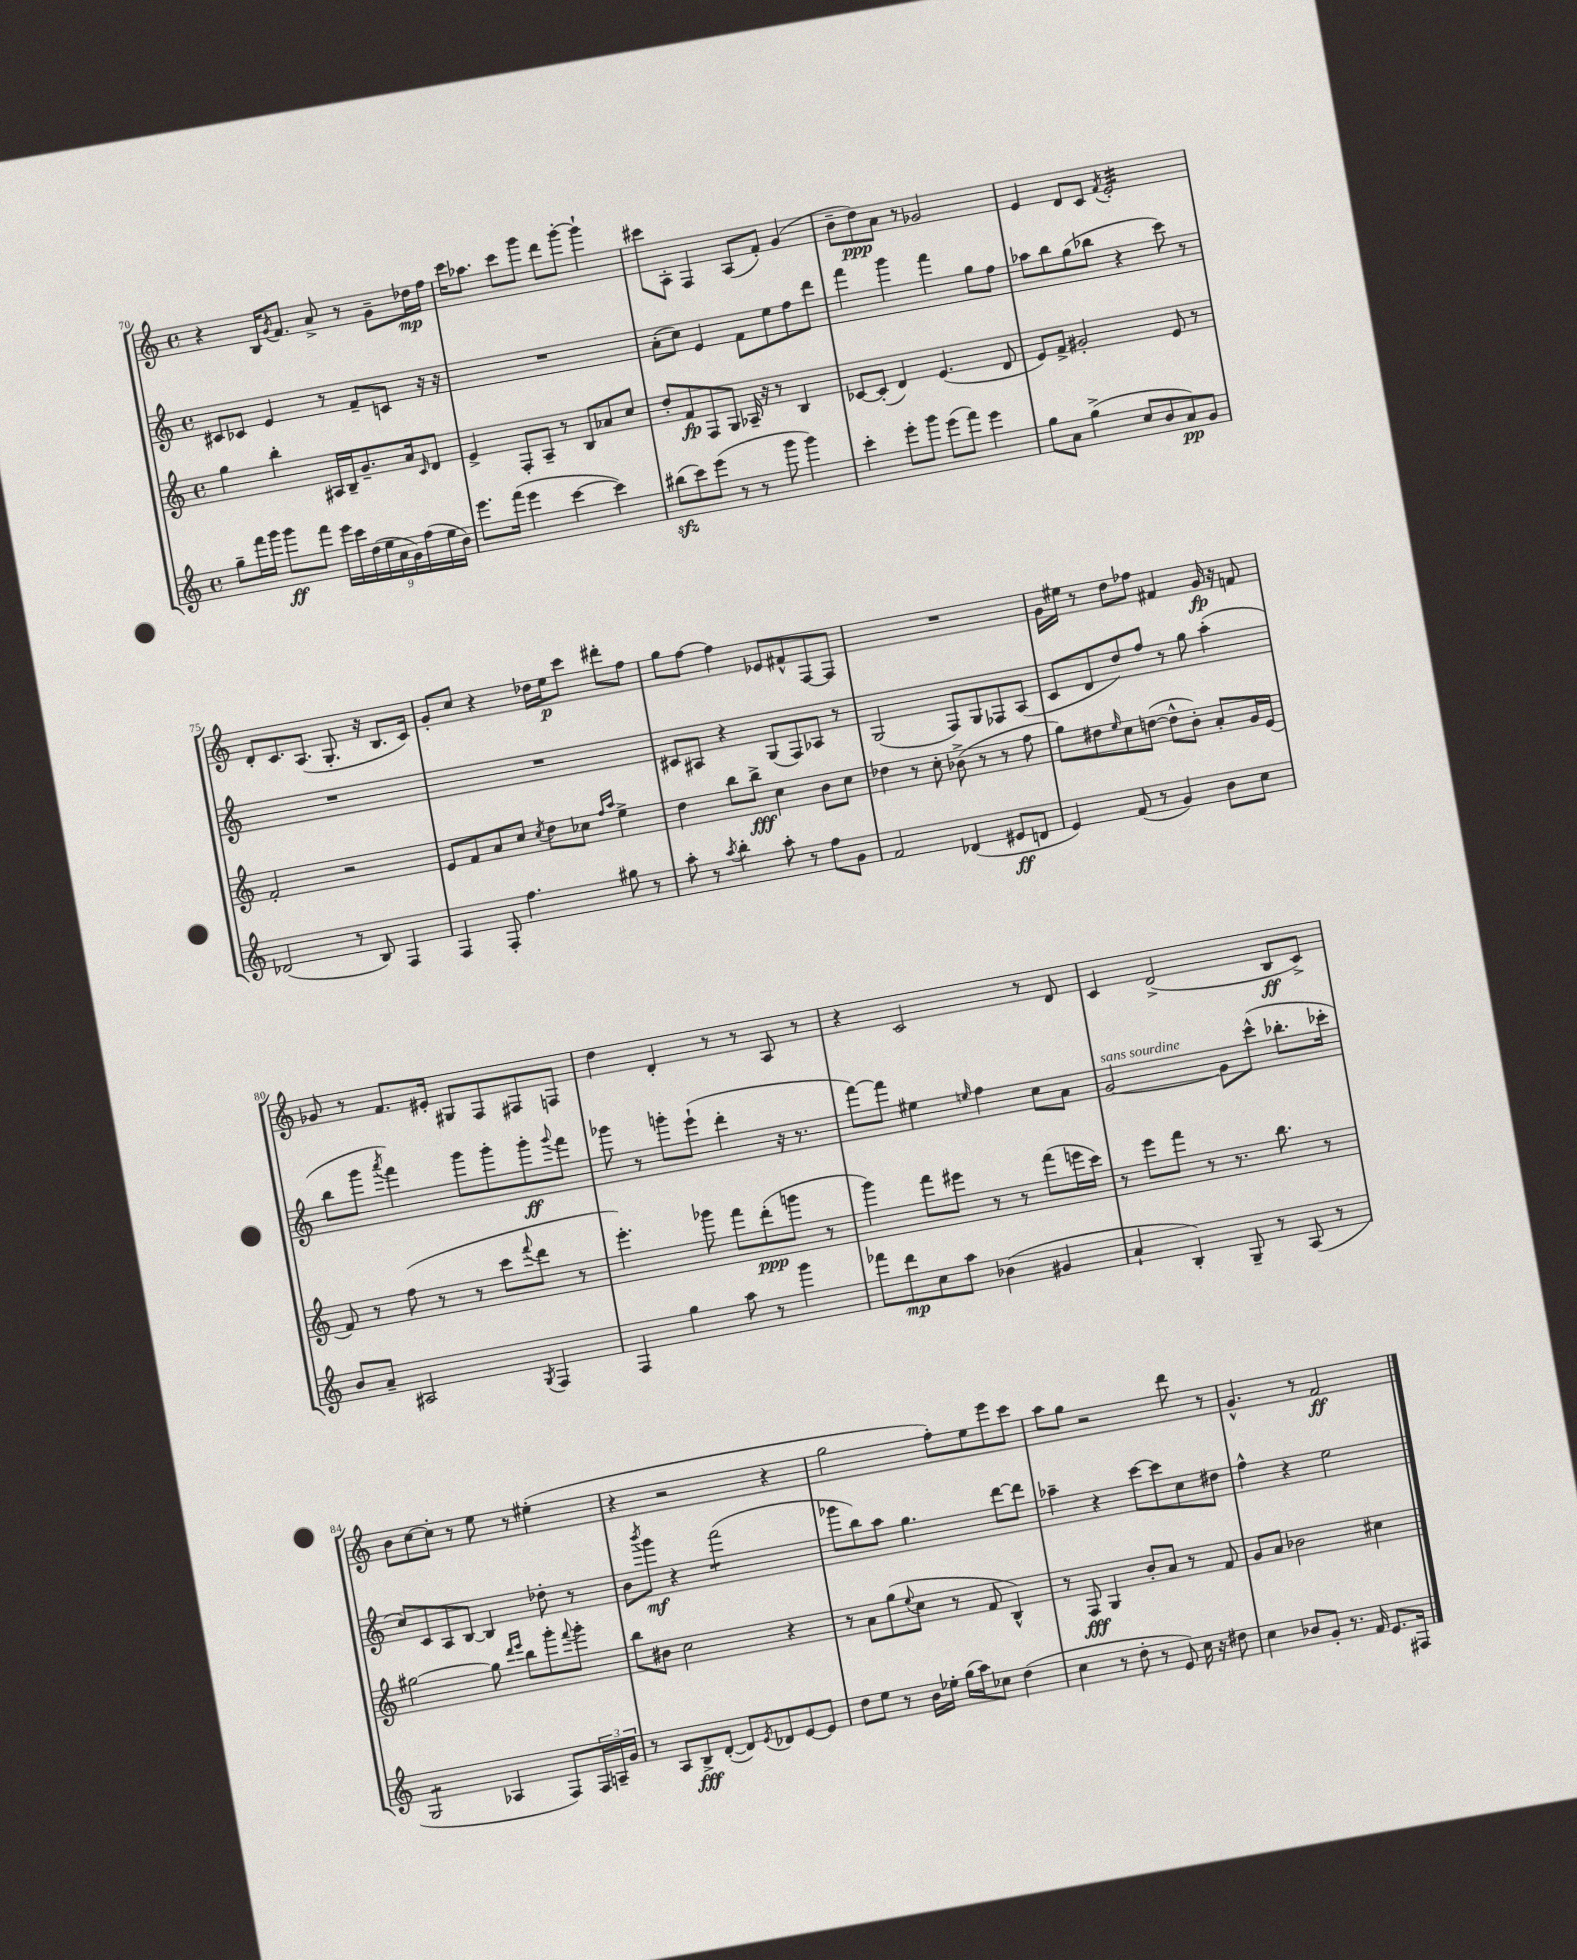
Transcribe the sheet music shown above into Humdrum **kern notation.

**kern	**kern	**kern	**kern
*staff4	*staff3	*staff2	*staff1
*clefG2	*clefG2	*clefG2	*clefG2
*k[]	*k[]	*k[]	*k[]
*M4/4	*M4/4	*M4/4	*M4/4
*met(c)	*met(c)	*met(c)	*met(c)
8gg~\L	4gg\	8c#/L	4r
16fff\L	.	8c-/J	.
16ggg\JJ	.	.	.
8ggg\L	4bb'\	4e/	16B/LK
.	.	.	8qg/
.	.	.	8.f/J
8fff\J	.	.	.
18eee\LL	16A#/LL	8r	8a^/
18ccc\	.	.	.
.	16B~/J	.	.
(18dd\	.	.	.
.	8.g~/	8f~/L	8r
18ee\	.	.	.
18a\	.	.	.
.	.	8c/J	8g~\L
18g\)	.	.	.
.	16a/k	.	.
(18ff\	.	.	.
.	16qqc/	.	.
.	8d/J	16r	16dd-\L
18ee\	.	.	.
.	.	16r	16ff\JJ
18b\JJ)	.	.	.
=	=	=	=
8.eee\L	4e^/	1r	16ccc\LK
.	.	.	8.aa-\J
(16fff\Jk	.	.	.
4eee\	8F'/L	.	8ccc\L
.	8A~/J	.	8ggg\J
[4ccc\	8r	.	8ddd\L
.	8B/L	.	[8ggg'\J
4ccc\])	8a-/	.	4ggg`\]
.	8cc/J	.	.
=	=	=	=
(8bb#\L	8dd'/L	(8a'\L	8ccc#\L
8ccc\)	8f/	8cc\J)	8A'\J
(8eee\J	8F/	4e/	4F/
8r	8G/J	.	.
8r	16A-~/	8f\L	(8A/L
.	16r	.	.
8ggg\	8r	8ee\	8f'/J)
4ggg\)	4B/	8ff\	(4g/
.	.	8ddd\J	.
=	=	=	=
4ccc'\	[8c-/L	4fff\	8b~\L
.	(8c-'/]J	.	8dd\)
8eee'\L	4d/)	4ggg\	8a\J
8ggg\J	.	.	8r
(8eee\L	(4.e/	4fff\	2g-/
8fff\J)	.	.	.
4eee\	.	8gg\L	.
.	8d/	8ff\J	.
=	=	=	=
8gg\L	8e/L)	8aa-\L	4e/
8a\J	8f^/J	8bb\	.
(4gg^\	2g#'/	(8gg\	8d/L
.	.	8bb-\J	8c/J
.	.	.	8qf/
8cc/L	.	4r	2e'/
8b/	.	.	.
8a/)	8e/	8ccc\)	.
8g/J	8r	8r	.
=	=	=	=
(2d-/	2f'/	1r	8d'/L
.	.	.	8.c/
.	.	.	(8.A/J
8r	2r	.	8.G'/
8B/)	.	.	.
.	.	.	16r
4F/	.	.	8.B/L
.	.	.	16c/Jk)
=	=	=	=
4F/	8e/L	1r	8g'/L
.	8f/	.	8cc/J
8F'/	8a/	.	4r
4.ff\	8cc/J	.	.
.	8qcc/	.	.
.	8dd\L	.	16dd-\LL
.	.	.	16ee\J
.	8cc-\J	.	8ccc\J
.	16qqff/LL	.	.
.	16qqaa/JJ	.	.
8gg#\	4ee^\	.	8ddd#'\L
8r	.	.	8ff\J
=	=	=	=
8aa'\	4dd\	8c#/L	8gg\L
8r	.	8A#/J	[8ff\J
8qaa/	.	.	.
4bb'\	8bb\L	4r	4ff\]
.	8bb^\J	.	.
8aa'\	4cc\	(8G/L	8e-/L
8r	.	8F/)	8f#^^/
8ff\L	8b\L	8A-/J	[8F/
8g\J	8cc\J	8r	8F/]J
=	=	=	=
2f/	4dd-\	(2G/	1r
.	8r	.	.
.	8cc'\	.	.
(4d-/	(8b-^\	8F/L)	.
.	8r	8G/	.
8e#/L	8r	8F-/	.
8d/J	8ff\	(8A/J	.
=	=	=	=
4e/)	8gg\L)	8c/L	16g\LL
.	.	.	16ee#\JJ
.	8dd#\	8d/	8r
.	16qqee/	.	.
(8f/	8cc\	8dd/)	8dd\L
8r	([8dd\J	8ff/J	8ff-\J
4g/)	8dd^^\]L	8r	4f#/
.	8b'\J)	8gg\	.
8b\L	8a'/L	(4aa'\	16g/
.	.	.	16r
8cc\J	16g/L	.	8f/
.	(16e/JJ	.	.
=	=	=	=
8b/L	8f/)	8bb\L	8g-/
8a~/J	8r	8ggg\J	8r
.	.	8qaaa/	.
2A#/	(8ff\	4fff\)	8.f/L
.	8r	.	.
.	.	.	16e#'/Jk
.	8r	8ggg\L	8G#/L
.	8ccc\L	8ggg'\	8F/
8qG/	8qqfff/	.	.
4F/	8ddd\J	8ggg'\	8F#/
.	.	8qqggg/	.
.	8r	8fff\J	8F/J
=	=	=	=
4F/	4.eee'\)	8ggg-\	4dd\
.	.	8r	.
4gg\	.	8ggg'\L	4d'/
.	8ggg-\	(8eee`\J	.
8aa\	8fff\L	4ddd'\	8r
8r	(8ddd'\	.	8r
4ggg\	8ggg\J	16r	8A/
.	.	8.r	.
.	8r	.	8r
=	=	=	=
8fff-\L	4ggg\)	[8fff\L)	4r
8ddd\	.	8fff\]J	.
8cc\	8fff\L	4ee#\	2c/
8aa\J	8eee#\J	.	.
.	.	16qqee/	.
(4b-\	8r	4ff\	.
.	8r	.	.
4g#/	(8fff\L	8cc\L	8r
.	16eee\L	8a\J	8d/
.	16ccc\JJ)	.	.
=	=	=	=
4a`/	8r	[2g/	4c/
.	8eee\L	.	.
4B'/)	8fff\J	.	(2d^/
.	8r	.	.
8G~/	8.r	8g\]L	.
8r	.	(8ccc^^\J	.
.	8.bb\	.	.
(8A/	.	8.bb-'\L	8B/L
8r	8r	.	8c^/J)
.	.	16ccc-'\Jk	.
=	=	=	=
2G/	[2gg#\	8cc/L)	8b\L
.	.	8c/	[8cc\
.	.	8A/	8cc'\]J
.	.	[8B/J	8r
4A-/	8gg#\]	4B/]	8ee\
.	16qqddd/LL	.	.
.	16qqeee/JJ	.	.
.	8bb\L	.	8r
8F/L)	8ggg'\	8dd-'\	(4ee#'\
.	8qqfff/	.	.
24F/L	8ggg'\J	8r	.
24A~/	.	.	.
24g/JJ	.	.	.
=	=	=	=
8r	8bb\L	8b\L	4r
.	.	8qbbb/	.
8A/L	8b#\J	8ggg\J	.
8B^/	2cc\	4r	2r
([8d'/J	.	.	.
8d/]L)	.	(2fff\	.
8qe/	.	.	.
8d-/	.	.	.
[8e/	4r	.	4r
8e/]J	.	.	.
=	=	=	=
8dd\L	8r	8ggg-\L	2gg\
8ee\J	8a\L	8bb\)	.
8r	(8gg\	8aa\J	.
.	8qqee/	.	.
16b\LL	8cc\J	4.gg\	.
16ee-'\JJ	.	.	.
(16gg\LL	8r	.	8ff'\L)
16aa\J)	.	.	.
8cc-\J	8f/	.	8ee\
(4dd\	4B^^/)	[8ddd\L	8eee\
.	.	8ddd\]J	8ccc\J
=	=	=	=
4cc\	8r	4aa-~\	8aa\L
.	8F/	.	8gg\J
8r	4G/	4r	2r
8dd'\	.	.	.
8r	8b'/L	[8ccc\L	.
8e/)	8a/J	8ccc\]	.
16cc\	8r	8cc\	8ddd\
16r	.	.	.
8dd#\	8f/	8dd#\J	8r
=	=	=	=
4cc\	8g/L	4ff^^\	4.g^^/
.	8a/J	.	.
8b-/L	2b-\	4r	.
8g'/J	.	.	8r
8.r	.	2ee\	2f/
16f/	.	.	.
8.e/L	4cc#\	.	.
16F#/Jk	.	.	.
==	==	==	==
*-	*-	*-	*-
